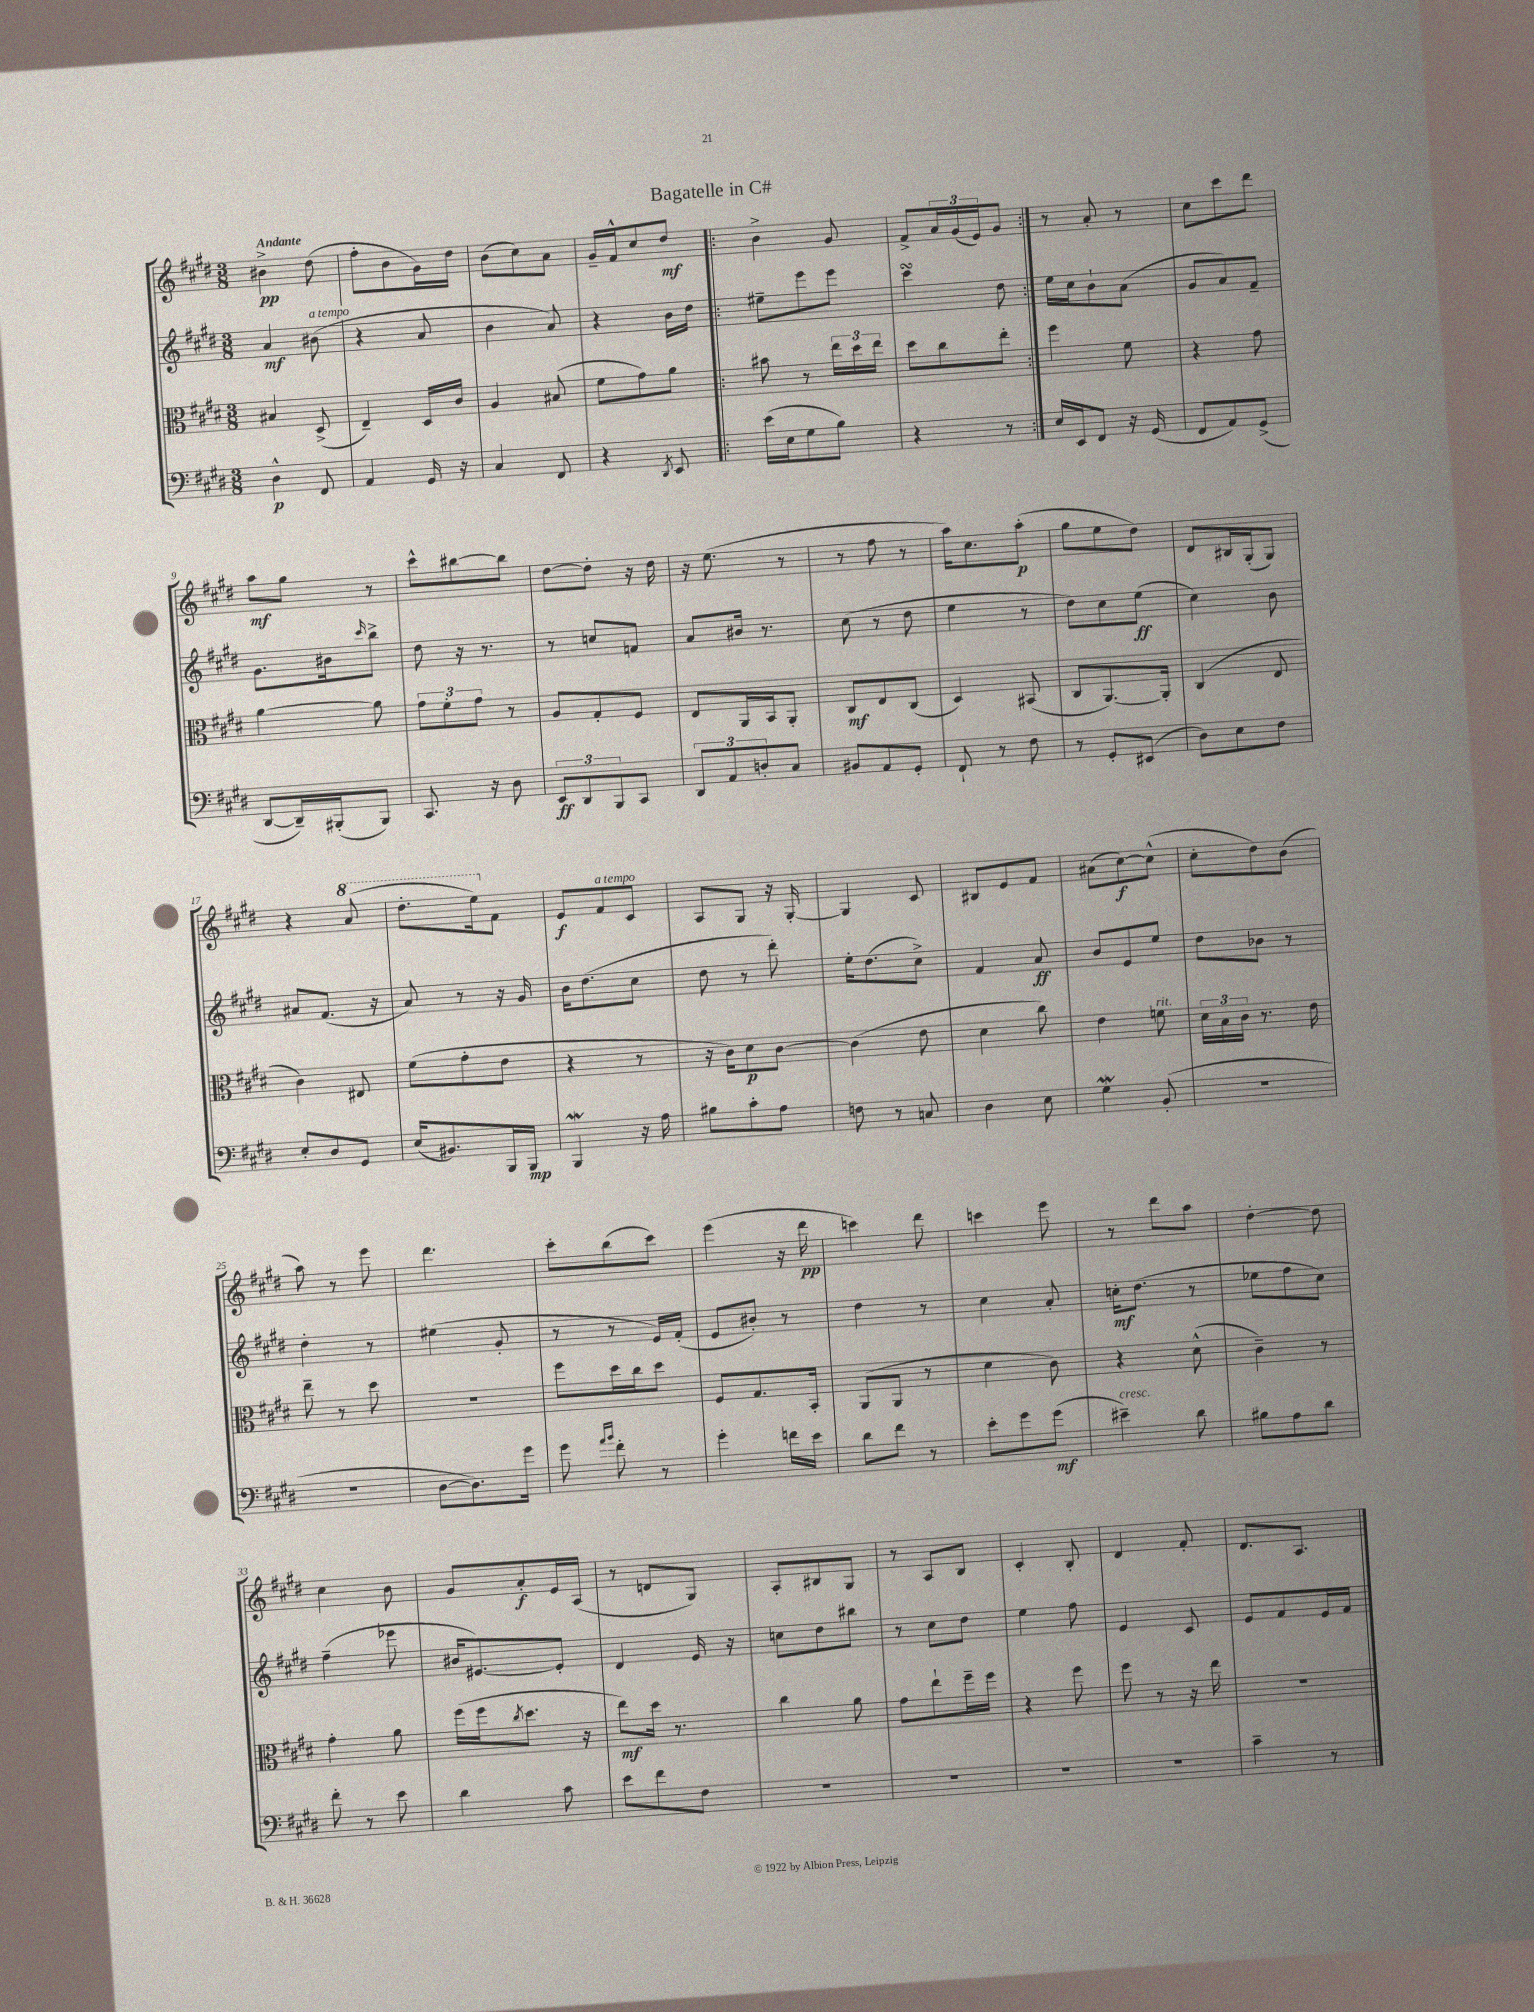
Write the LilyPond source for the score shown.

\header { title = "Bagatelle in C#" }
<<
\new StaffGroup <<
\new Staff = "s0" {
    \clef treble \key e \major \numericTimeSignature \time 3/8 \tempo "Andante"
    bis'4->\pp dis''8( |
    fis''8-. b'8 gis'16) dis''16 |
    b'8( cis''8) a'8 |
    gis'16-- fis'16-^ cis''8 dis''8\mf |
    \repeat volta 2 { b'4-> gis'8 |
    fis'8-> \tuplet 3/2 { a'16 gis'16( e'16) } gis'8 | }
    r8 a'8-. r8 |
    cis''8 cis'''8 dis'''8 |
    a''8\mf gis''8 r8 |
    cis'''8-^ bis''8~ bis''8 |
    dis''8~ dis''8-. r16 dis''16 |
    r16 e''8.( r8 |
    r8 fis''8 r8 |
    a''16) cis''8. a''8-.\p( |
    gis''8 e''8 dis''8) |
    dis'8 bis16 gis16-.( gis8) |
    r4 \ottava #1 a''8( |
    dis'''8.-. e'''16) \ottava #0 fis'8 |
    e'8\f fis'8^\markup { \italic "a tempo" } cis'8 |
    a8 gis8 r16 gis16~-. |
    gis4 cis'8 |
    bis8 e'8 fis'8 |
    ais'8( cis''8~\f) cis''8-^( |
    cis''8-. dis''8) b'8( |
    a''8) r8 e'''8 |
    dis'''4. |
    cis'''8-. b''8( cis'''8) |
    e'''4( r16 dis'''16\pp |
    c'''4) dis'''8 |
    c'''4 e'''8 |
    r8 dis'''8 a''8 |
    dis''4~-. dis''8 |
    cis''4 b'8 |
    gis'8 a'8-.\f e'16 a16( |
    r8 d'8 gis8) |
    a8-. bis8 gis8 |
    r8 a8 b8 |
    cis'4-. b8-. |
    dis'4 fis'8-. |
    dis'8. a8. \bar "|." |
}
\new Staff = "s1" {
    \clef treble \key e \major \numericTimeSignature \time 3/8
    a'4\mf bis'8^\markup { \italic "a tempo" }( |
    r4 a'8 |
    b'4 a'8) |
    r4 b'16 dis''16 |
    \repeat volta 2 { eis''8-- e'''8 e'''8 |
    cis'''4\turn dis''8 | }
    e''16 cis''16 b'8-! a'8( |
    gis'8 a'8) fis'8-- |
    gis'8. bis'16 \grace { cis'''16 } b''8-> |
    dis''8 r16 r8. |
    r8 c''8 f'8 |
    a'8 bis'16 r8. |
    cis''8( r8 dis''8 |
    e''4 r8 |
    dis''8) cis''8 e''8\ff( |
    cis''4) b'8 |
    ais'8 fis'8.( r16 |
    a'8) r8 r16 gis'16 |
    b'16 dis''8.( cis''8 |
    dis''8 r8 dis'''8-.) |
    e''16-. dis''8.( cis''8->) |
    fis'4 a'8\ff |
    b'8 e'8 e''8 |
    dis''8 bes'8 r8 |
    dis''4-. r8 |
    eis''4( gis'8-. |
    r8 r8 e'16) fis'16-.( |
    e'8 bis'8-.) r8 |
    dis''4 r8 |
    cis''4 a'8-. |
    c''16-.\mf dis''8.( r8 |
    ees''8 fis''8 cis''8) |
    fis''4--( ees'''8 |
    bis'16 eis'8.~) eis'8-. |
    dis'4 e'16 r16 |
    c''8 dis''8 bis''8 |
    r8 cis''8 dis''8 |
    e''4 fis''8 |
    e'4 cis'8 |
    e'8 fis'8 e'16 fis'16 \bar "|." |
}
\new Staff = "s2" {
    \clef alto \key e \major \numericTimeSignature \time 3/8
    bis4 dis8->( |
    e4--) dis16 cis'16 |
    a4 bis8( |
    fis'8 gis'8) a'8 |
    \repeat volta 2 { bis'8 r8 \tuplet 3/2 { e''16 dis''16 e''16 } |
    dis''8 cis''8 e''8-. | }
    fis''4 fis'8 |
    r4 gis'8 |
    a'4~ a'8 |
    \tuplet 3/2 { gis'8 fis'8-. gis'8 } r8 |
    a8 gis8-. fis8 |
    e8 a,16 b,16 a,8-. |
    cis8\mf e8 cis8( |
    dis4) bis,8( |
    cis8 a,8.~) a,16-. |
    cis4( e8 |
    cis'4) eis8 |
    fis'8( gis'8-. e'8 |
    r4 r8 |
    r16 cis'16) dis'8\p cis'8~ |
    cis'4( e'8 |
    dis'4 cis''8) |
    e'4 f'8^\markup { \italic "rit." } |
    \tuplet 3/2 { dis'16 b16 cis'16 } r8. e'16 |
    e''8-- r8 dis''8 |
    R4. |
    fis''8 dis''16 cis''16 dis''8 |
    fis8 gis8. b,16-. |
    a,8( a,8 r8 |
    dis'4 cis'8) |
    r4 dis'8-^( |
    cis'4--) r8 |
    gis'4-. a'8 |
    fis''16( fis''16 \acciaccatura { cis''8 } dis''8. r16 |
    e''8\mf) dis''16 r8. |
    cis''4 a'8 |
    gis'8 e''8-! fis''16-- fis''16 |
    r4 fis''8 |
    fis''8 r8 r16 e''16 |
    R4. \bar "|." |
}
\new Staff = "s3" {
    \clef bass \key e \major \numericTimeSignature \time 3/8
    dis4-^\p fis,8 |
    a,4 gis,16 r16 |
    cis4 fis,8 |
    r4 \acciaccatura { dis,8 } e,8 |
    \repeat volta 2 { e'16( e16 gis8 b8) |
    r4 r8 | }
    e16 e,16 fis,8 r16 gis,16( |
    fis,8 a,8) gis,8->( |
    dis,8~ dis,16--) bis,,16-.( bis,,8) |
    cis,8. r16 dis8 |
    \tuplet 3/2 { e,8\ff dis,8 b,,8 } cis,8 |
    \tuplet 3/2 { dis,8 a,8 d8-. } cis8 |
    bis,8 a,8 gis,8-. |
    fis,8-! r8 fis8 |
    r8 gis,8-. eis,8( |
    dis8) e8 fis8 |
    e8-. dis8 gis,8 |
    e16( bis,8.) b,,16 b,,16\mp |
    b,,4\mordent r16 a16 |
    bis8 cis'8-. a8 |
    f8 r8 c8 |
    dis4 e8 |
    gis4\mordent b,8-.( |
    R4. |
    R4. |
    dis8~ dis8.) gis'16 |
    gis'8 \grace { a'16 b'16 } fis'8-. r8 |
    gis'4-. f'16 e'16 |
    dis'8 fis'8 r8 |
    e'8-. gis'8 gis'8\mf( |
    eis'4--^\markup { \italic "cresc." }) dis'8 |
    bis8 a8 dis'8 |
    fis'8-. r8 e'8 |
    dis'4 cis'8 |
    e'8 fis'8 fis8 |
    R4. |
    R4. |
    R4. |
    R4. |
    cis'4-- r8 \bar "|." |
}
>>
>>
